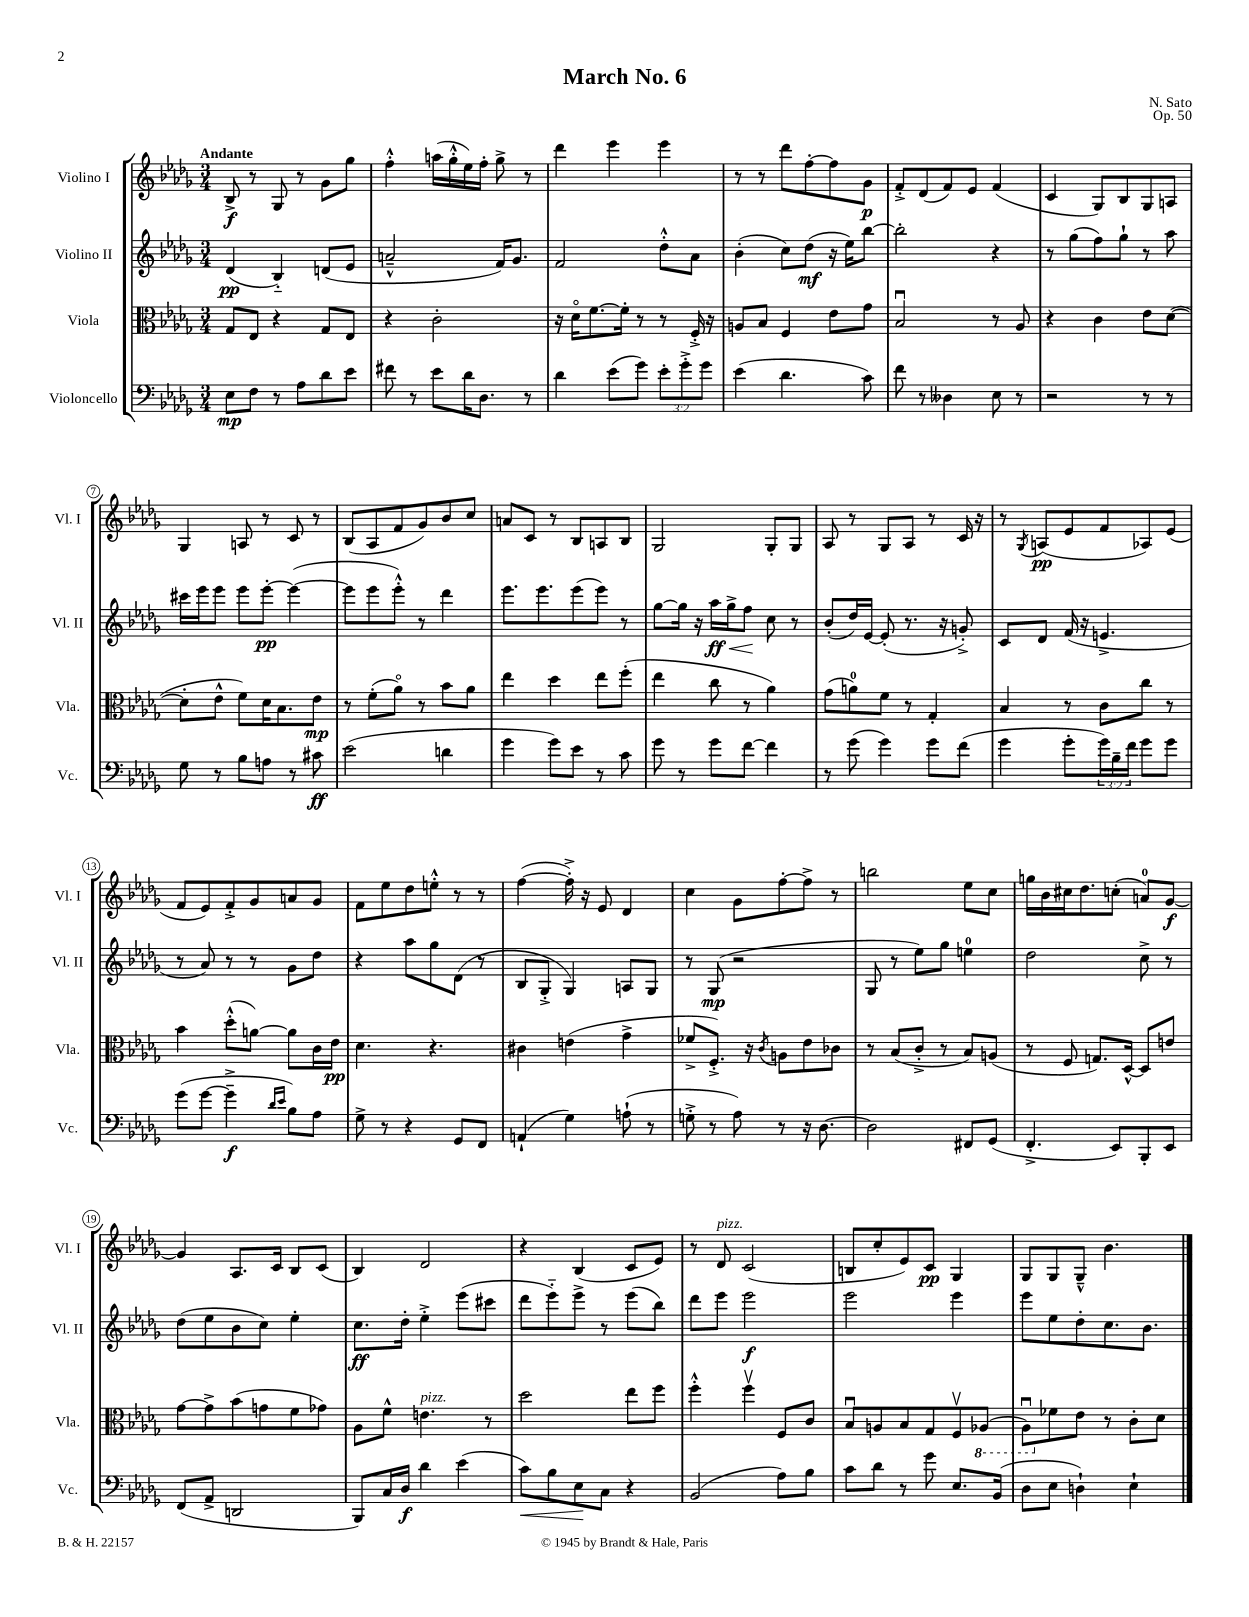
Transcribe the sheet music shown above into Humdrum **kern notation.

**kern	**kern	**kern	**kern
*staff4	*staff3	*staff2	*staff1
*clefF4	*clefC3	*clefG2	*clefG2
*k[b-e-a-d-g-]	*k[b-e-a-d-g-]	*k[b-e-a-d-g-]	*k[b-e-a-d-g-]
*M3/4	*M3/4	*M3/4	*M3/4
8E-	8G-	(4d-	8B-^
8F	8E-	.	8r
8r	4r	4B-'~)	8G-
8A-	.	.	8r
8d-	8G-	(8d	8g-
8e-	8E-	8e-	8gg-
=	=	=	=
8f#	4r	2a~^^	4ff'^^
8r	.	.	.
8e-	2c'	.	(16aa
.	.	.	16gg-'^^
16d-	.	.	16ee-)
8.D-	.	.	16ff'
.	.	16f)	8gg-^
.	.	8.g-	.
8r	.	.	8r
=	=	=	=
4d-	16r	2f	4ddd-
.	16d-o	.	.
.	[8.f	.	.
(8e-	.	.	4eee-
.	16f']	.	.
8g-)	8r	.	.
12e-'	8r	8dd-'^^	4eee-
12g-'^	.	.	.
.	16F'^	8a-	.
12g-	.	.	.
.	16r	.	.
=	=	=	=
(4e-	8A	(4b-'	8r
.	8B-	.	8r
4.d-	4F	8cc)	8ddd-
.	.	(8dd-	[8ff'
.	8e-	16r	8ff]
.	.	16ee-)	.
8c)	8g-	[8bb-	8g-
=	=	=	=
8f	2B-u	2bb-']	8f'^
8r	.	.	(8d-
4D--	.	.	8f)
.	.	.	8e-
8E-	8r	4r	(4f
8r	8A-	.	.
=	=	=	=
2r	4r	8r	4c
.	.	(8gg-	.
.	4c	8ff)	8G-)
.	.	8gg-`	8B-
8r	8e-	8r	8G-
8r	([8d-	8aa-	8A
=	=	=	=
8G-	8d-']	16ccc#	4G-
.	.	16eee-	.
8r	8e-^^	8eee-	.
8B-	8f)	8eee-	8A
8A	16d-	[8eee-'	8r
.	8.B-	.	.
8r	.	(4eee-_	8c
8c#	8e-	.	8r
=	=	=	=
(2e-	8r	8eee-]	(8B-
.	(8f'	8eee-	8A-
.	8a-o)	8eee-'^^)	8f
.	8r	8r	8g-)
4d	8b-	4ddd-	8b-
.	8a-	.	8cc
=	=	=	=
4g-	4ee-	8.eee-	8a
.	.	.	8c
.	.	8.eee-	.
8g-)	4dd-	.	8r
8e-	.	(8eee-	8B-
8r	8ee-	8eee-)	8A
8c	(8ff'	8r	8B-
=	=	=	=
8g-	4ee-	[8gg-	2G-
8r	.	16gg-]	.
.	.	16r	.
8g-	8cc	16aa-	.
.	.	16gg-^	.
[8f	8r	8ff	.
4f]	4a-)	8cc	8G-'
.	.	8r	8G-
=	=	=	=
8r	(8g-	(8b-'	8A-
(8g-	8a)	16dd-)	8r
.	.	[16e-	.
4g-)	8f	(8e-']	8G-
.	8r	8.r	8A-
8g-	4G-'	.	8r
.	.	16r	.
(8f	.	8g'^)	16c
.	.	.	16r
=	=	=	=
4g-	4B-	8c	8r
.	.	.	8qG-
.	.	8d-	(8A
8g-'	8r	(16f	8e-
.	.	16r	.
24g-)	8c	4.e^	8f
24B-~	.	.	.
24f	.	.	.
8g-	8cc	.	8A-)
8g-	8r	.	(8e-
=	=	=	=
(8g-	4b-	8r	8f
[8g-	.	8a-)	8e-)
4g-~^]	(8dd-'^^	8r	8f'^
.	[8a)	8r	8g-
16qqd-	.	.	.
16qqe-	.	.	.
8B-)	8a]	8g-	8a
8A-	16c	8dd-	8g-
.	16e-	.	.
=	=	=	=
8G-^	4.d-	4r	8f
8r	.	.	8ee-
4r	.	8aa-	8dd-
.	4.r	8gg-	8ee'^^
8GG-	.	(8d-	8r
8FF	.	8r	8r
=	=	=	=
(4AA`	4c#	8B-	([4ff
.	.	8G-'^	.
4G-)	(4e	4G-)	16ff'^])
.	.	.	16r
.	.	.	8e-
(8A`	4g-^	8A	4d-
8r	.	8G-	.
=	=	=	=
8G'^	8f-^	8r	4cc
8r	8.F'^)	(8G-	.
8A-)	.	2r	8g-
.	16r	.	.
.	8qc	.	.
8r	8A	.	[8ff'
16r	8e-	.	8ff^]
[8.D-	.	.	.
.	8c-	.	8r
=	=	=	=
2D-]	8r	8G-	2bb
.	(8B-	8r	.
.	8c'^	8ee-)	.
.	8r	8gg-	.
8FF#	8B-)	4ee	8ee-
(8GG-	(8A	.	8cc
=	=	=	=
4.FF'^	8r	2dd-	16gg
.	.	.	16b-
.	8F	.	16cc#
.	.	.	8.dd-
.	8.G)	.	.
8EE-)	.	.	(8cc'
.	[16D-^^	.	.
8BBB-'	8D-]	8cc^	8a)
8EE-	8e	8r	[8g-
=	=	=	=
(8FF	[8g-	(8dd-	4g-]
8AA-^	8g-^]	8ee-	.
2DD	(8b-	8b-	8.A-
.	8g	8cc)	.
.	.	.	16c
.	8f	4ee-'	8B-
.	8g-)	.	(8c
=	=	=	=
8BBB-)	8A-	8.cc	4B-)
16C	8f^^	.	.
16D-	.	16dd-'	.
4d-	4.e	4ee-'^	2d-
(4e-	.	(8eee-	.
.	8r	8ccc#	.
=	=	=	=
8c)	2dd-	8ddd-	4r
8B-	.	8eee-'~)	.
8E-	.	8eee-^	(4B-
8C	.	8r	.
4r	8ee-	(8eee-	8c
.	8ff	8bb-)	8e-)
=	=	=	=
(2BB-	4ff'^^	8ddd-	8r
.	.	8eee-	8d-
.	4ffv	2eee-	(2c
8A-)	8F	.	.
8B-	8c	.	.
=	=	=	=
8c	8B-u	2eee-	8B
8d-	8A	.	8cc'
8r	8B-	.	8e-)
8g-	8G-	.	8c
8.E-	8Fv	4eee-	4G-
.	(8AA-	.	.
(16BB-	.	.	.
=	=	=	=
8D-	8AA-u)	8eee-	8G-
8E-	8f-	8ee-	8G-
4D`)	8e-	8dd-'	8G-~^^
.	8r	8.cc	4.b-
4E-`	8c'	.	.
.	.	8.b-	.
.	8d-	.	.
==	==	==	==
*-	*-	*-	*-
